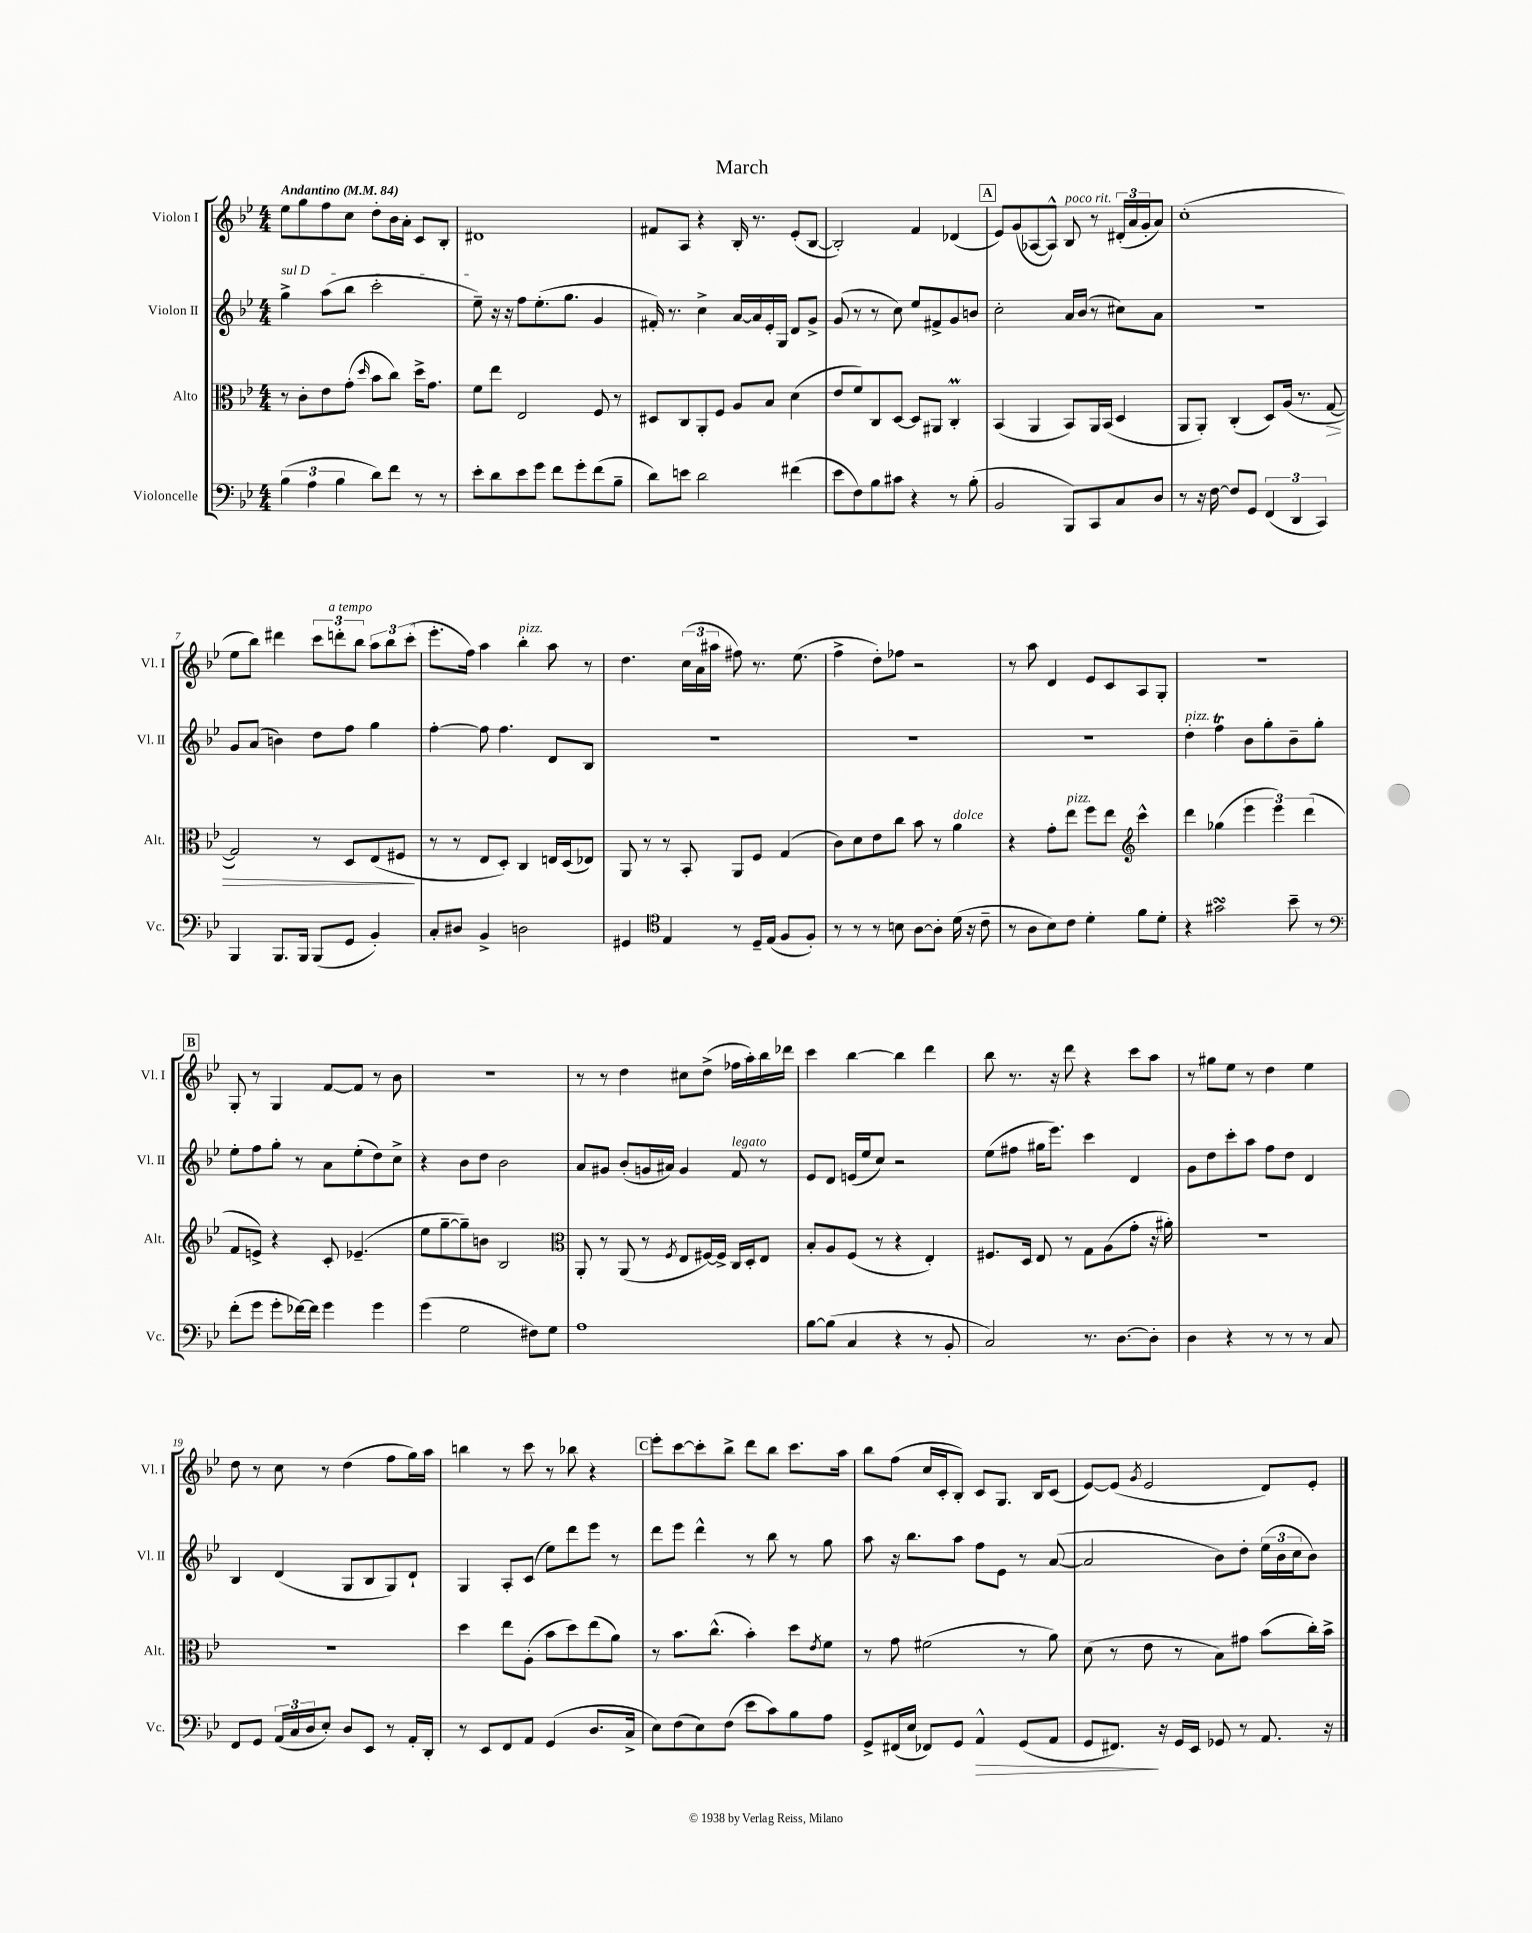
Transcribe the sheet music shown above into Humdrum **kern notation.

**kern	**kern	**kern	**kern
*staff4	*staff3	*staff2	*staff1
*clefF4	*clefC3	*clefG2	*clefG2
*k[b-e-]	*k[b-e-]	*k[b-e-]	*k[b-e-]
*M4/4	*M4/4	*M4/4	*M4/4
*MM84	*MM84	*MM84	*MM84
(6B-	8r	4gg^	8ee-
.	8c'	.	8gg
6A	.	.	.
.	8e-	(8aa	8ff
6B-	.	.	.
.	(8g'	8bb-	8cc
.	16qqdd	.	.
8d)	8b-	2ccc'	8dd'
8f	8cc)	.	16b-
.	.	.	16a'
8r	16dd^	.	8c
.	8.g	.	.
8r	.	.	8B-'
=	=	=	=
8e-'	8f	8ee-~)	1d#
8d	8ee-	16r	.
.	.	16r	.
8e-	2E-	8ff	.
8g	.	(8.ee-'	.
8f	.	.	.
.	.	8.gg	.
8g'	.	.	.
(8f	8F	4g	.
8B-~	8r	.	.
=	=	=	=
8d)	8D#	16f#')	8f#
.	.	8.r	.
8e	8C	.	8A
2d	8AA'	4cc^	4r
.	8F	.	.
.	8A	[16a	16B-'
.	.	16a]	8.r
.	8B-	16e-'	.
.	.	16G	.
(4f#	(4d	8d	(8e-'
.	.	8g^	[8B-
=	=	=	=
8e-	8e-	(8g	2B-'])
8F)	8f)	8r	.
8B-	8C	8r	.
8c#	[8D	8cc)	.
4r	8D]	8ee-	4f
.	8AA#	8f#^	.
8r	4C'	8g	(4d-
(8B-'	.	8b	.
=	=	=	=
2BB-	(4BB-	2cc'	8e-)
.	.	.	(8g
.	4AA	.	[8A-
.	.	.	8A-^^])
8BBB-)	8BB-)	16a	8B-
.	.	(16b-	.
8CC	16AA	8r	8r
.	(16BB-	.	.
8C	4D	8cc#)	(24d#'
.	.	.	24a
.	.	.	24g'
8D	.	8a	8a)
=	=	=	=
8r	8AA	1r	(1cc'
16r	8AA')	.	.
[16F	.	.	.
8F]	(4C'	.	.
8GG	.	.	.
(6FF	8D)	.	.
.	(16A	.	.
6DD	.	.	.
.	8.r	.	.
6CC)	.	.	.
.	[8G	.	.
=	=	=	=
4BBB-	2G])	8g	8ee-
.	.	(8a	8bb-)
8.BBB-	.	4b)	4ddd#
16BBB-	.	.	.
(8BBB-	8r	8dd	12ccc
.	.	.	12ddd'
8GG	8D	8ff	.
.	.	.	12bb-
4BB-')	(8E-	4gg	12aa
.	.	.	12bb-
.	8F#	.	.
.	.	.	(12ccc'
=	=	=	=
8C'	8r	[4ff'	8.eee-'
8D#	8r	.	.
.	.	.	16ff)
4BB-^	8E-	8ff]	4aa
.	8D')	4.ff	.
2D	4C	.	4bb-'
.	16E	8d	8aa
.	(16D	.	.
.	8E-)	8B-	8r
=	=	=	=
4GG#	8AA	1r	4.dd
.	8r	.	.
*clefC4	*	*	*
4E-	8r	.	.
.	8BB-'	.	(24cc
.	.	.	24a
.	.	.	24aa#
8r	8AA	.	8ff#)
16D~	8F	.	8.r
(16E-	.	.	.
8F	(4G	.	.
.	.	.	(8.ee-
8F')	.	.	.
=	=	=	=
8r	8c)	1r	4ff^
8r	8d	.	.
8r	8e-	.	8dd')
8B	8cc	.	8ff-
[8A	8b-	.	2r
8A']	8r	.	.
(16d	4a	.	.
16r	.	.	.
8c~	.	.	.
=	=	=	=
8r	4r	1r	8r
8A	.	.	8aa
8B-)	8g'	.	4d
8c	8ee-	.	.
4d'	8ff	.	8e-
.	8ee-	.	8c
*	*clefG2	*	*
8f	4ccc^^	.	8A
8d'	.	.	8G'
=	=	=	=
4r	4ddd	4dd'	1r
2g#	(4gg-	4ff	.
.	6eee-	8b-	.
.	.	8gg'	.
.	6eee-)	.	.
8b-~	.	8b-~	.
.	(6ddd	.	.
8r	.	8gg'	.
=	=	=	=
*clefF4	*	*	*
(8f'	8f	8ee-'	8G'
8g	8e^)	8ff	8r
8g'	4r	8gg'	4G
[16f-)	.	8r	.
16f-]	.	.	.
4g	8c'	8a	[8f
.	(4.e-~	(8ee-'	8f]
4g	.	8dd)	8r
.	.	8cc^	8b-
=	=	=	=
(4g	8ee-	4r	1r
.	[8gg~	.	.
2G	8gg~])	8b-	.
.	8b	8dd	.
.	2B-	2b-	.
8F#)	.	.	.
8G	.	.	.
=	=	=	=
*	*clefC3	*	*
1A	8AA'	8a	8r
.	8r	8g#	8r
.	(8AA	(8b-'	4dd
.	8r	16g	.
.	.	16a#)	.
.	8qF	.	.
.	8E-	4g	8cc#
.	[16F#)	.	(8dd^
.	16F#^]	.	.
.	16C	8f	16ff-
.	16D'	.	16aa')
.	8E-	8r	16bb-
.	.	.	16ddd-
=	=	=	=
[8B-	8B-'	8e-	4ccc
(8B-]	8A	8d	.
4C	(8F	(16e	[4bb-
.	.	16ee-	.
.	8r	8cc)	.
4r	4r	2r	4bb-]
8r	4E-')	.	4ddd
8BB-'	.	.	.
=	=	=	=
2C)	8.F#	(8ee-	8bb-
.	.	8ff#	8.r
.	16D	.	.
.	8E-	16gg#	.
.	.	8.eee-)	16r
.	8r	.	8ddd
8.r	8G	4ccc	4r
.	(8A	.	.
[8.D	.	.	.
.	8g'	4d	8ccc
8D']	16r	.	8aa
.	16a#')	.	.
=	=	=	=
4D	1r	8g	8r
.	.	8dd	8gg#
4r	.	8ccc'	8ee-
.	.	8aa	8r
8r	.	8ff	4dd
8r	.	8dd	.
8r	.	4d	4ee-
8C	.	.	.
=	=	=	=
8FF	1r	4B-	8dd
8GG	.	.	8r
(24AA	.	(4d	8cc
24C	.	.	.
24D	.	.	.
8E-')	.	.	8r
8D	.	8G	(4dd
8EE-	.	8B-	.
8r	.	8G)	8ff
16AA'	.	8d`	16gg)
16DD'	.	.	16aa
=	=	=	=
8r	4dd	4G	4bb
8EE-	.	.	.
8FF	8ee-	8A'	8r
8AA	(8A'	(8c	8ccc
(4GG	8b-	8ee-)	8r
.	8dd)	8ddd	8bb-
8.D	(8ee-	8eee-	4r
.	8a)	8r	.
16C^	.	.	.
=	=	=	=
8E-)	8r	8ddd	8eee-'
(8F	8.b-	8eee-	[8ccc
8E-)	.	4ddd^^	8ccc']
.	(8.cc^^	.	.
(8F	.	.	8bb-^
8e-	4b-')	8r	8ddd
8c)	.	8bb-	8bb-
8B-	8dd	8r	8.ccc
.	8qe-	.	.
8A	8f	8gg	.
.	.	.	16aa
=	=	=	=
8GG^	8r	8aa	8bb-
(16FF#	8g	16r	(8ff
16E-	.	8.bb-	.
8FF-)	(2f#	.	16cc
.	.	.	16c'
8GG	.	8aa	8B-')
4AA^^	.	8ff	8c
.	.	8e-	8.G
(8GG	8r	8r	.
.	.	.	16B-
8AA	8a)	([8a	(8c
=	=	=	=
8GG	(8d	2a]	[8e-)
8.FF#)	8r	.	(8e-]
.	.	.	8qg
.	8e-	.	2e-
16r	.	.	.
16GG	8r	.	.
16EE-	.	.	.
8GG-	8B-)	8b-)	.
8r	8g#	8dd'	.
8.AA	(8b-	(24ee-	8d)
.	.	24b-	.
.	.	24cc	.
.	16cc')	8b-)	8e-'
16r	16b-^	.	.
==	==	==	==
*-	*-	*-	*-
